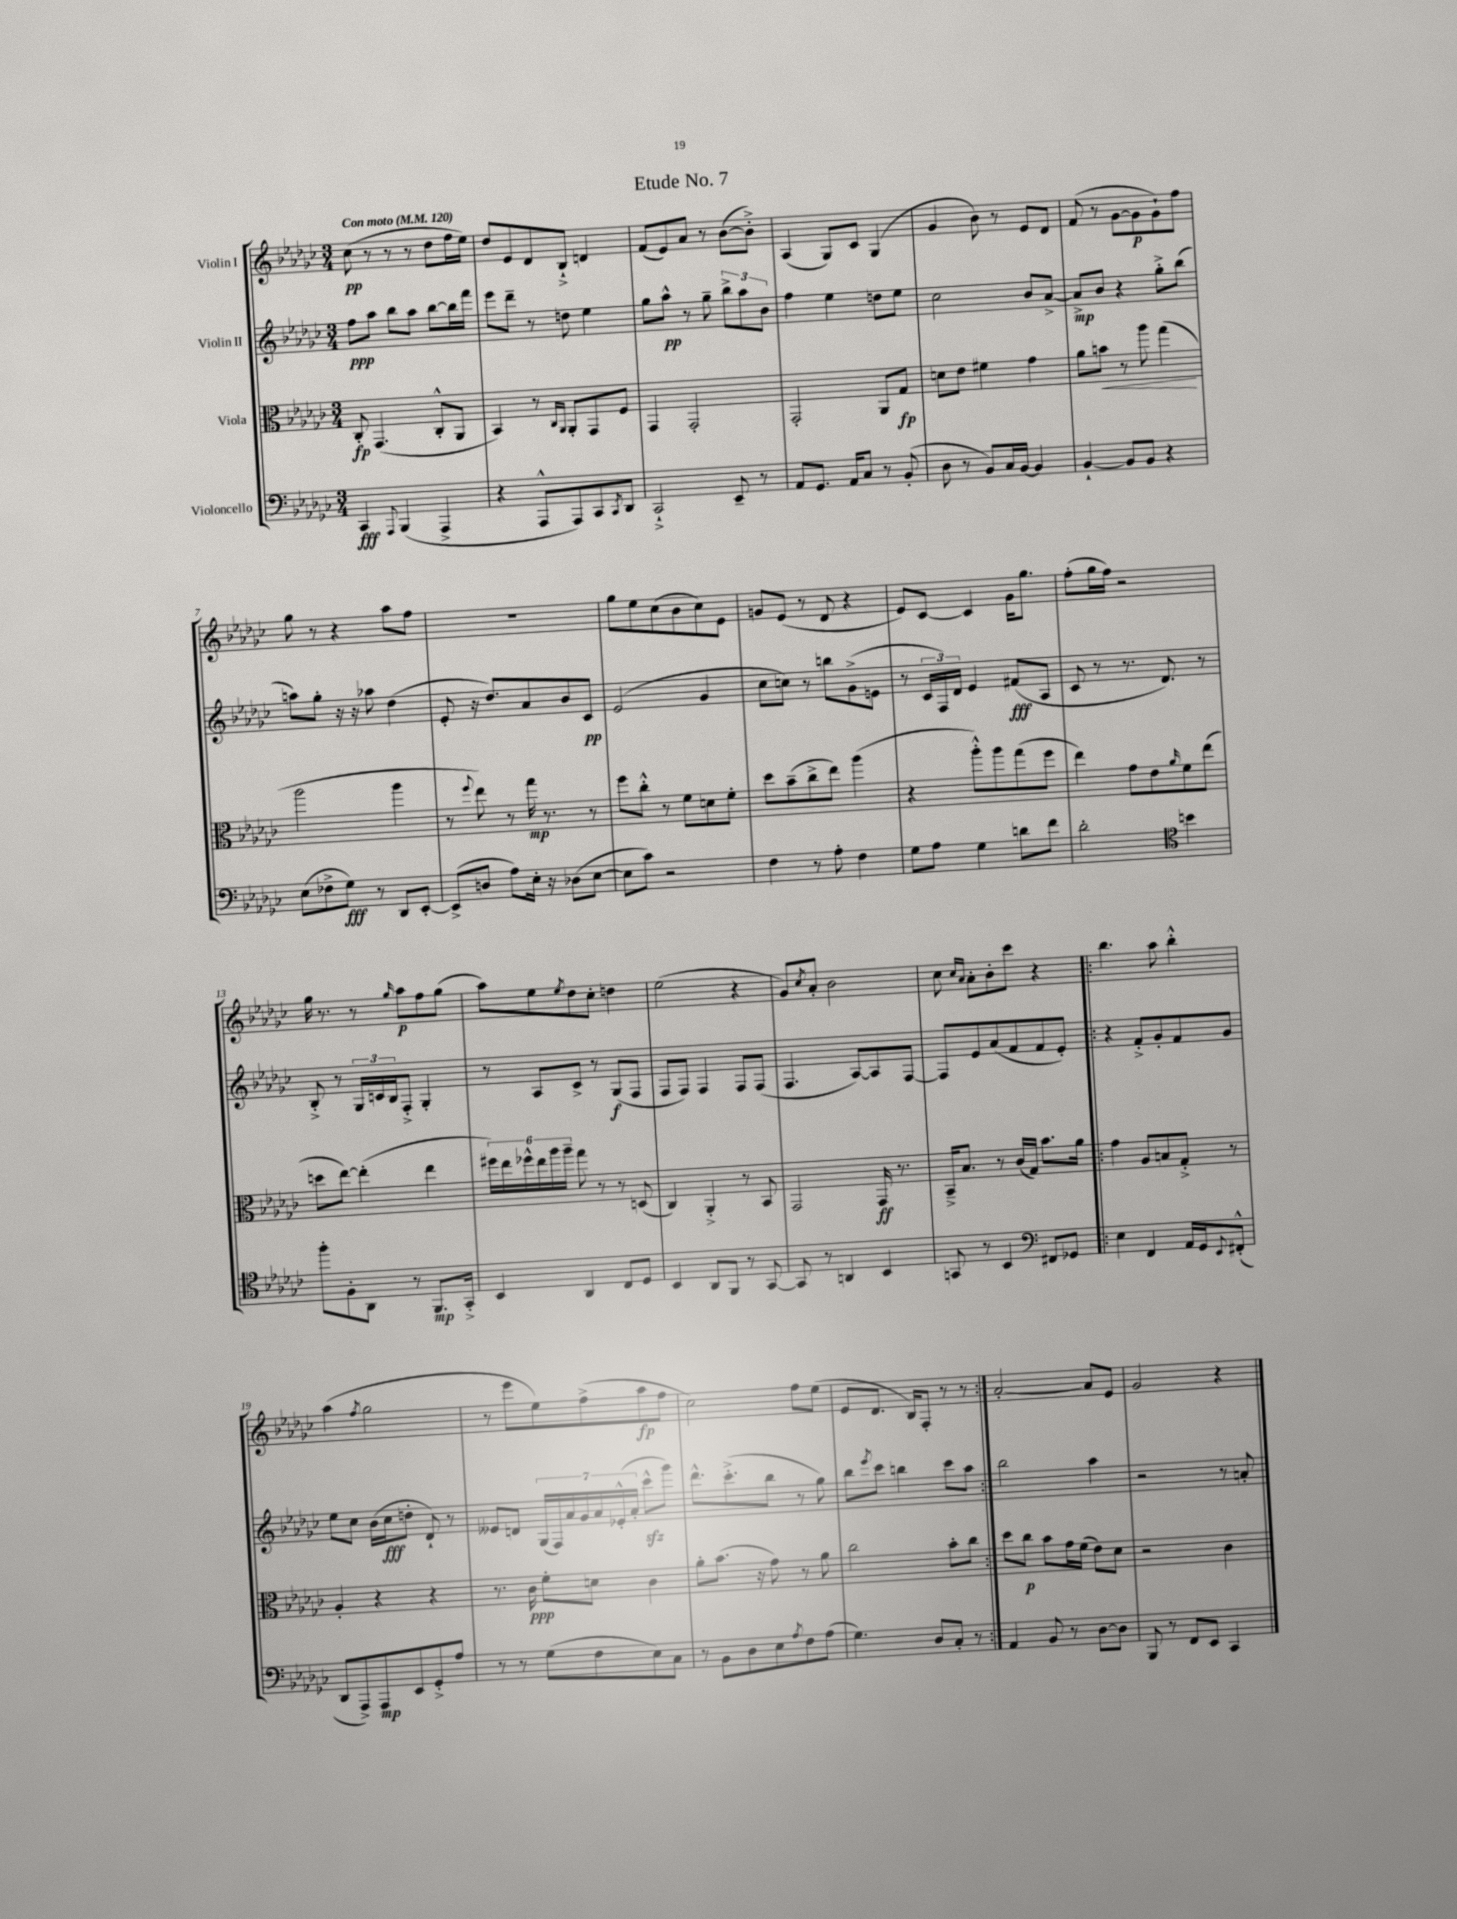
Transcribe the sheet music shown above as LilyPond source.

\header { title = "Etude No. 7" }
<<
\new StaffGroup <<
\new Staff = "s0" \with { instrumentName = "Violin I" } {
    \clef treble \key ges \major \numericTimeSignature \time 3/4 \tempo "Con moto" 4 = 120
    ces''8\pp( r8 r8 r8 des''8 f''16 ees''16) |
    des''8 ees'8 des'8 bes8-!-> d'4 |
    f'8( ees'8) aes'8 r8 bes'8~( bes'8-.->) |
    aes4( ges8) ces'8 ges4( |
    ges'4 bes'8) r8 ees'8 des'8 |
    f'8( r8 ges'8~ ges'8\p ges'8-!) f''8 |
    ges''8 r8 r4 aes''8 f''8 |
    R2. |
    ges''8 ees''8 ces''8( bes'8 ces''8) ees'8 |
    g'8 ees'8( r8 des'8 r4 |
    ees'8) ces'8~ ces'4 ges'16 ges''8. |
    f''8-.( ges''16 f''16) r2 |
    ges''16 r8. r8 \grace { ges''16 } aes''8\p f''8 ges''8( |
    aes''8) ees''8 \acciaccatura { ees''8 } des''8 ces''8-. d''4 |
    ees''2( r4 |
    ges'8) \acciaccatura { ces''8 } aes'8-. bes'2 |
    ces''8 \grace { ces''16 aes'16 } aes'8-. bes'8-. ces'''8 r4 |
    \repeat volta 2 { bes''4. aes''8 bes''4-.-^ |
    aes''4( \acciaccatura { f''8 } ges''2 |
    r8 ees'''8 ees''8) f''8->( aes''8\fp f''8 |
    ces''2) f''8 ees''8( |
    ees'8 des'8. bes16) f8-. r8 r8 | }
    aes'2~-. aes'8 ees'8 |
    ges'2 r4 \bar "|." |
}
\new Staff = "s1" \with { instrumentName = "Violin II" } {
    \clef treble \key ges \major \numericTimeSignature \time 3/4
    f''8\ppp aes''8 bes''8 aes''8 bes''8~ bes''16 f'''16 |
    ees'''8 des'''8-- r8 d''8 ees''4 |
    ges''8 aes''8-^\pp r8 ges''8-- \tuplet 3/2 { bes''8-> aes''8 bes'8 } |
    f''4 ees''4 d''8 ees''8 |
    ces''2 bes'8 aes'8~-> |
    aes'8->\mp bes'8 r4 ges''8-.-> bes''8( |
    a''8) ges''8-. r16 r16 aes''8 des''4( |
    ees'8-. r16 des''8.) aes'8 bes'8 ces'8\pp |
    ees'2( ges'4 |
    ces''8 c''8) r8 b''8 ges'8->( e'8 |
    r8 \tuplet 3/2 { ces'16 f16) des'16 } ees'4 fis'8\fff( aes8 |
    ces'8 r8 r8. des'8.) r8 |
    bes8-.-> r8 \tuplet 3/2 { ges16 c'16 bes16 } f8-.-> ges4-. |
    r8 aes8 ces'8-> r8 ges8\f( f8 |
    f8 f8) f4 f8 f8( |
    f4. aes8~) aes8 f8~ |
    f8 ees'8 aes'8( f'8 f'8 ees'8-.) |
    \repeat volta 2 { r4 f'8-.-> ges'8-. f'8 ges'8 |
    ees''8 ces''8 bes'16( ces''16\fff d''8-. des'8-!) r8 |
    eeses'8 d'8 \tuplet 7/4 { ges16( f16) aes'16 ges'16 aes'16 ees'16-.-^( aes'16-. } ces'''8-^\sfz ges'''8) |
    des'''8.-^ ces'''8.-.->( bes''8 r8 ges''8) |
    bes''8 \acciaccatura { ees'''8 } ces'''8 b''4 ces'''8 aes''8 | }
    bes''2 aes''4 |
    r2 r8 a'8-. \bar "|." |
}
\new Staff = "s2" \with { instrumentName = "Viola" } {
    \clef alto \key ges \major \numericTimeSignature \time 3/4
    ces8-.\fp ges,4.( ces8-.-^ aes,8 |
    bes,4) r8 \grace { ces16 aes,16 } aes,8-. ges,8 f8 |
    ges,4 ges,2-. |
    ges,2-. aes,8 ges8\fp |
    d'8 ees'8 fis'4 ges'4 |
    aes'8 b'8\< r8 aes''8 ges''4\!( |
    aes''2 aes''4 |
    r8 \appoggiatura { f''8 } ees''8) r8 ges''16\mp r8. r8 |
    f''8 ces''8-.-^ r8 f'8 d'8 f'8-. |
    des''8 bes'8--( ces''8-> ees''8) aes''4( |
    r4 aes''8-.-^) aes''8 ges''8( f''8 |
    ees''4) ges'8 ees'8 \grace { aes'16 } f'8 ees''8( |
    d''8 ees''8~) ees''4-.( ees''4 |
    \tuplet 6/4 { fis''16) ees''16 fes''16-^ ees''16 aes''16 aes''16-- } ges''8 r8 r8 d8( |
    ces4) aes,4-.-> r8 bes,8 |
    ges,2 ges,16\ff r8. |
    bes,16---> bes8. r8 ces'16( ges16) bes'8. aes'16 |
    \repeat volta 2 { ges'4 aes8 b8 ges8-.-> r8 |
    aes4-. r4 r4 |
    r8. ces'16\ppp f'8-. d'8 ces'4 |
    aes'8-. bes'8.( r16 ges'8) r8 aes'8 |
    ces''2 bes'8-. ces''8 | }
    des''8 ces''8\p bes'8 ges'16 f'16( ees'8) des'8 |
    r2 ces'4 \bar "|." |
}
\new Staff = "s3" \with { instrumentName = "Violoncello" } {
    \clef bass \key ges \major \numericTimeSignature \time 3/4
    ces,4\fff \appoggiatura { aes,,8 } bes,,4( aes,,4-> |
    r4 aes,,8-^ aes,,8) ces,8 \acciaccatura { ces,8 } des,8 |
    ces,2-!-> ees,8-- r8 |
    aes,8 ges,8. aes,16 ces8 r8 bes,8-.( |
    des8 r8 bes,8) ces16 bes,16~ bes,4 |
    bes,4~-! bes,8 bes,8 r4 |
    ees8( fes8-> ges8\fff) r8 des,8 ees,8~-. |
    ees,8->( d8 aes8) ees16-. r16 des8( ees8~ |
    ees8 ces'8) r2 |
    f4 r8 aes8-. f4 |
    ges8 aes8 ges4 d'8 f'8 |
    des'2-. \clef tenor b'4 |
    f''8-. f8-. aes,8 r8 f,8.\mp ges,16-.-> |
    bes,4 aes,4 ces8 des8 |
    bes,4 aes,8 f,8 r8 ges,8~ |
    ges,8 r8 a,4 bes,4 |
    g,8 r8 bes,4 \clef bass fis,8 ges,8 |
    \repeat volta 2 { ees4 f,4 aes,16 ges,16 \appoggiatura { ees,8 } fis,8-.-^( |
    des,8 aes,,8->) aes,,8\mp ees,8 ges,8-.-> aes8 |
    r8 r8 ges8( f8 ees8) ces8 |
    r8 bes,8 des8 ees8 \acciaccatura { aes8 } f8 aes8( |
    ges4.) des8 ces8-. r8 | }
    aes,4 bes,8 r8 des8~ des8 |
    bes,,8 r8 f,8 ees,8 ces,4 \bar "|." |
}
>>
>>
